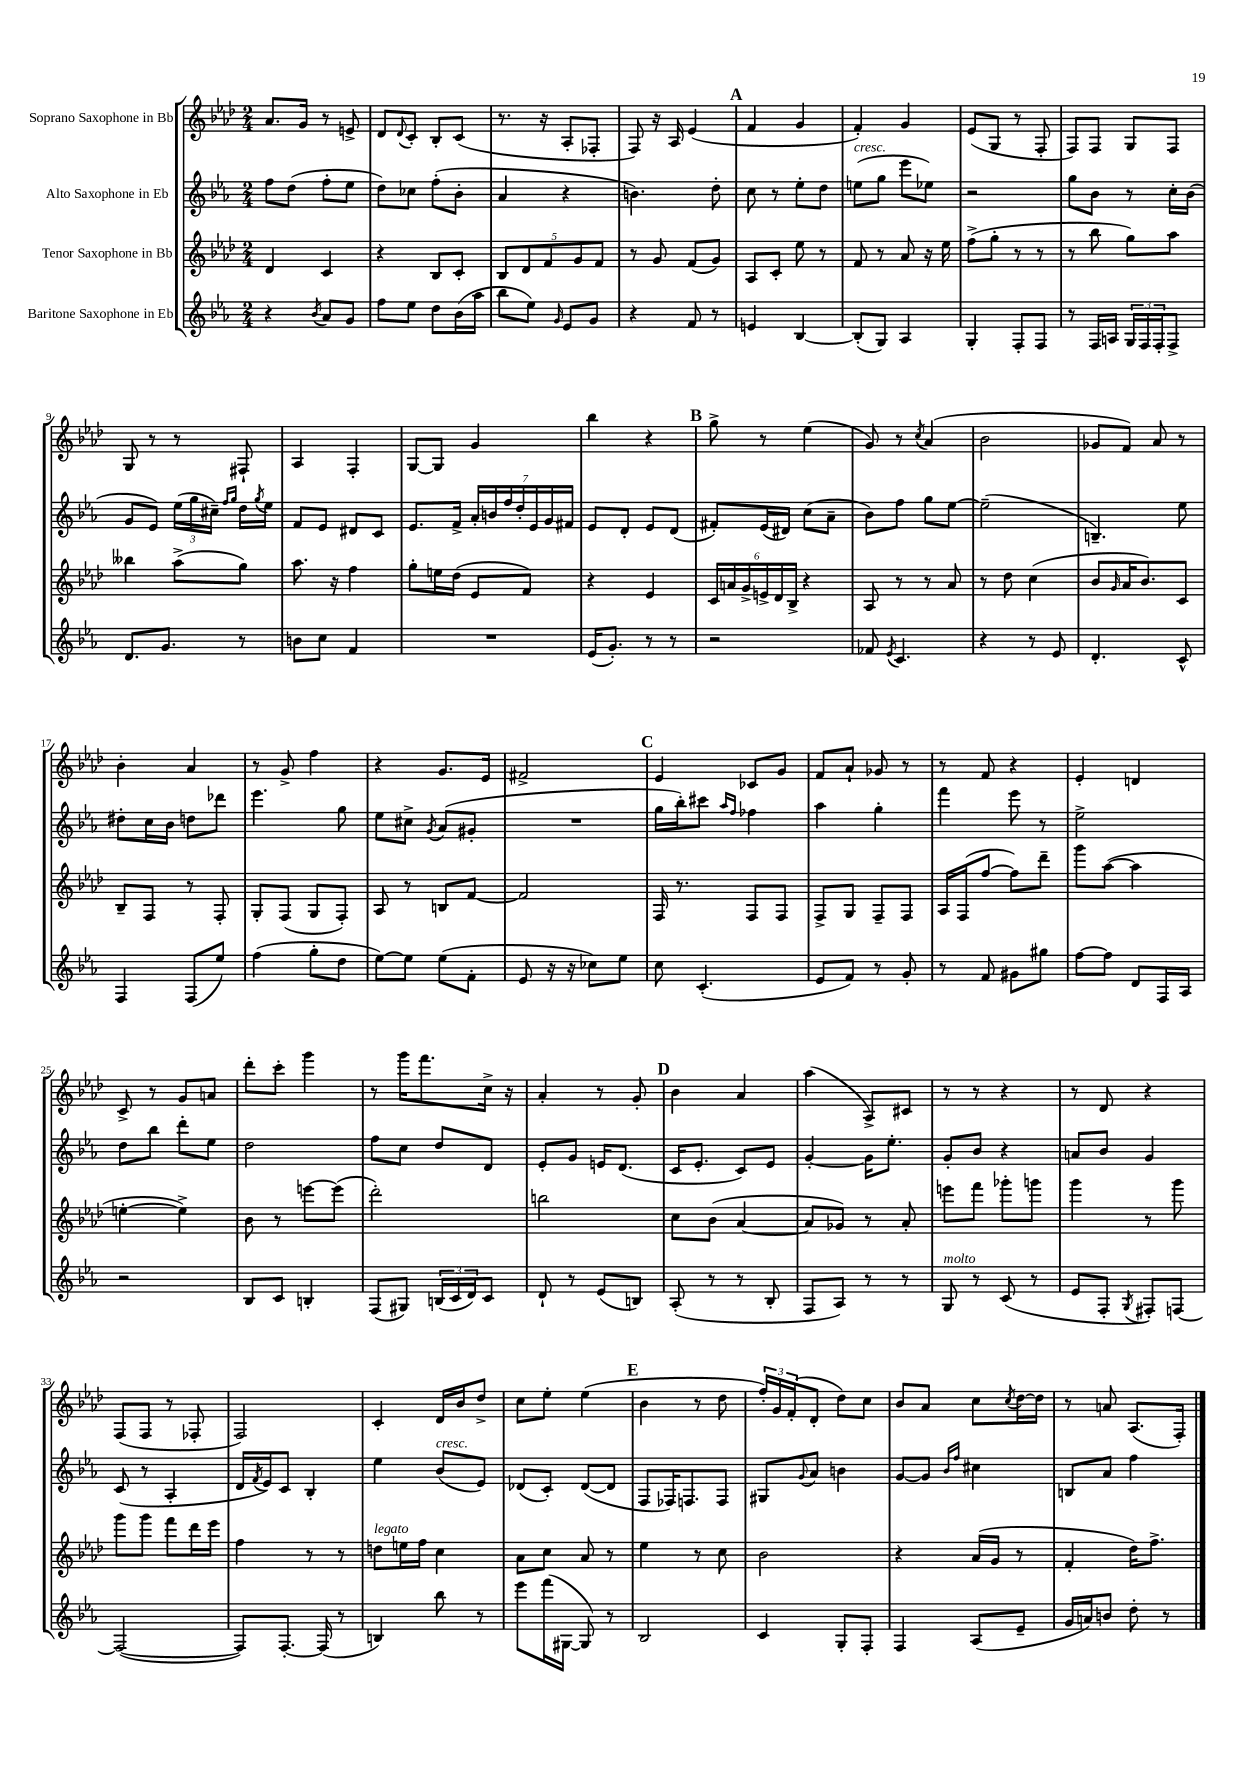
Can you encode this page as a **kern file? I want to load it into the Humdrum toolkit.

**kern	**kern	**kern	**kern
*part4	*part3	*part2	*part1
*staff4	*staff3	*staff2	*staff1
*I"Baritone Saxophone in Eb	*I"Tenor Saxophone in Bb	*I"Alto Saxophone in Eb	*I"Soprano Saxophone in Bb
*clefG2	*clefG2	*clefG2	*clefG2
*k[b-e-a-]	*k[b-e-a-d-]	*k[b-e-a-]	*k[b-e-a-d-]
*M2/4	*M2/4	*M2/4	*M2/4
=1	=1	=1	=1
4r	4d-/	8ff\L	8.a-/L
.	.	(8dd\J	.
.	.	.	16g/Jk
8qb-/	.	.	.
8a-/L	4c/	8ff'\L	8r
8g/J	.	8ee-\J	8en^/
=2	=2	=2	=2
8ff\L	4r	8dd\L)	8d-/L
.	.	.	8qqd-/
8ee-\J	.	8cc-X\J	8c'/J
8dd\L	8B-/L	(8ff'\L	8B-'/L
(16b-\L	8c'/J	8b-'\J	(8c/J
16aa-\JJ	.	.	.
=3	=3	=3	=3
8bb-\L	10B-/L	4a-/	8.r
.	10d-/	.	.
8ee-\J)	.	.	.
.	.	.	16r
.	10f/	.	.
16qqg/	.	.	.
8e-/L	.	4r	8A-'/L
.	10g/	.	.
8g/J	.	.	8F-X'/J
.	10f/J	.	.
=4	=4	=4	=4
4r	8r	4.bn\)	8F/)
.	8g/	.	16r
.	.	.	16A-/
8f/	(8f/L	.	(4e-/
8r	8g/J)	8dd'\	.
!!LO:REH:place=s1:t=A
=5	=5	=5	=5
4en/	8A-/L	8cc\	4f/
.	8c'/J	8r	.
[4B-/	8ee-\	8ee-'\L	4g/
.	8r	8dd\J	.
=6	=6	=6	=6
!	!	!LO:TX:a:i:t=cresc.	!
(8B-'/L]	8f/	(8een\L	4f'/)
8G/J)	8r	8gg\J	.
4A-/	8a-/	8eee-\L	4g/
.	16r	8ee-X\J)	.
.	16ee-\	.	.
=7	=7	=7	=7
4G'/	(8ff^\L	2r	(8e-/L
.	8gg'\J	.	8G/J
8F'/L	8r	.	8r
8F/J	8r	.	8F'/
=8	=8	=8	=8
8r	8r	8gg\L	8F/L)
16F/LL	8bb-\	8b-\J	8F/J
16An/JJ	.	.	.
24G/LL	8gg\L)	8r	8G/L
24F/	.	.	.
24F'/J	.	.	.
8F^/J	8aa-\J	16cc'\LL	8F/J
.	.	(16b-\JJ	.
!!LO:LB:g=z
=9	=9	=9	=9
8.d/L	4bb--X\	8g/L	8G/
.	.	8e-/J)	8r
8.g/J	.	.	.
.	(8aa-^\L	(24ee-\LL	8r
.	.	24gg\	.
.	.	24cc#X~\JJ)	.
.	.	16qqff/LL	.
.	.	16qqgg/JJ	.
8r	8gg\J)	16dd\LL	8F#X`/
.	.	8qgg/	.
.	.	16ee-\JJ	.
=10	=10	=10	=10
8bn\L	8.aa-\	8f/L	4A-/
8cc\J	.	8e-/J	.
.	16r	.	.
4f/	4ff\	8d#X/L	4F'/
.	.	8c/J	.
=11	=11	=11	=11
2r	8gg'\L	8.e-/L	[8G/L
.	16een\L	.	8G/J]
.	(16dd-\JJ	16f^/Jk	.
.	8e-/L	28a-'/LL	4g/
.	.	28bn/	.
.	.	28ff/	.
.	.	28dd'/	.
.	8f/J)	.	.
.	.	28e-/	.
.	.	28g/	.
.	.	28f#X/JJ	.
=12	=12	=12	=12
(16e-/KL	4r	8e-/L	4bb-\
8.g'/J)	.	.	.
.	.	8d'/J	.
8r	4e-/	8e-/L	4r
8r	.	(8d/J	.
!!LO:REH:place=s1:t=B
=13	=13	=13	=13
2r	24c/LL	8f#X'/L)	8gg^\
.	24an/	.	.
.	24g^/	.	.
.	24en^/	(16e-/L	8r
.	24d-/	.	.
.	.	16d#X/JJ)	.
.	24B-^/JJ	.	.
.	4r	(8cc\L	(4ee-\
.	.	8a-~\J	.
=14	=14	=14	=14
8f-X/	8A-/	8b-\L)	8g/)
8qe-/	.	.	.
4.c/	8r	8ff\J	8r
.	.	.	8qcc/
.	8r	8gg\L	(4a-/
.	8a-/	[8ee-\J	.
=15	=15	=15	=15
4r	8r	(2ee-~\]	2b-\
.	8dd-\	.	.
8r	(4cc\	.	.
8e-/	.	.	.
=16	=16	=16	=16
4.d'/	8b-/L	4.Bn~/)	8g-X/L
.	16qqg/	.	.
.	16a-/K	.	8f/J)
.	8.b-/)	.	.
.	.	.	8a-/
8c^^/	8c/J	8ee-\	8r
!!LO:LB:g=z
=17	=17	=17	=17
4F/	8B-~/L	8dd#X'\L	4b-'\
.	8F/J	16cc\L	.
.	.	16b-\JJ	.
(8F/L	8r	8ddn\L	4a-/
8ee-/J)	8F'/	8ddd-X\J	.
=18	=18	=18	=18
(4ff\	8G'/L	4.eee-\	8r
.	(8F/J	.	8g^/
8gg'\L	8G/L	.	4ff\
8dd\J	8F'/J)	8gg\	.
=19	=19	=19	=19
[8ee-\L)	8A-/	8ee-\L	4r
8ee-\J]	8r	8cc#X^\J	.
.	.	8qg/	.
(8ee-\L	8Bn/L	(8a-/L	8.g/L
8f'\J	[8f/J	8g#X'/J	.
.	.	.	16e-/Jk
=20	=20	=20	=20
8e-/	2f/]	2r	2f#X^/
16r	.	.	.
16r	.	.	.
8cc-X\L)	.	.	.
8ee-\J	.	.	.
!!LO:REH:place=s1:t=C
=21	=21	=21	=21
8cc\	16F/	16gg\LL	4e-/
.	8.r	16bb-'\J)	.
(4.c'/	.	8ccc#X\J	.
.	.	16qqaa-/LL	.
.	.	16qqff/JJ	.
.	8F/L	4ff-X\	8c-X/L
.	8F/J	.	8g/J
=22	=22	=22	=22
8e-/L	8F^/L	4aa-\	8f/L
8f/J)	8G/J	.	8a-`/J
8r	8F~/L	4gg'\	8g-X/
8g'/	8F/J	.	8r
=23	=23	=23	=23
8r	16A-/LL	4fff\	8r
.	(16F/J	.	.
8f/	[8ff/J	.	8f/
8g#X\L	8ff\L])	8eee-\	4r
8gg#X\J	8ddd-~\J	8r	.
=24	=24	=24	=24
[8ff\L	8ggg\L	2ee-^\	4e-'/
8ff\J]	([8aa-\J	.	.
8d/L	4aa-\]	.	4dn/
16F/L	.	.	.
16A-/JJ	.	.	.
!!LO:LB:g=z
=25	=25	=25	=25
2r	[4een'\	8dd\L	8c^/
.	.	8bb-\J	8r
.	4ee^\])	8ddd'\L	8g/L
.	.	8ee-\J	8an/J
=26	=26	=26	=26
8B-/L	8b-\	2dd\	8ddd-'\L
8c/J	8r	.	8ccc'\J
4Bn'/	[8eeen\L	.	4ggg\
.	(8eee\J]	.	.
=27	=27	=27	=27
(8F/L	2ddd-'\)	8ff\L	8r
8G#X/J)	.	8cc\J	16ggg\KL
.	.	.	8.fff\
(24Bn/LL	.	8dd/L	.
24c/	.	.	.
24d/J)	.	.	.
8c/J	.	8d/J	16cc^\Jk
.	.	.	16r
=28	=28	=28	=28
8d`/	2bbn\	8e-'/L	4a-'/
8r	.	8g/J	.
(8e-/L	.	16en/KL	8r
.	.	(8.d/J	.
8Bn/J)	.	.	8g'/
!!LO:REH:place=s1:t=D
=29	=29	=29	=29
(8A-'/	8cc\L	16c/KL	4b-\
.	.	8.e-'/J	.
8r	(8b-\J	.	.
8r	[4a-/	8c/L)	4a-/
8B-'/	.	8e-/J	.
=30	=30	=30	=30
8F/L	8a-/L]	[4g'/	(4aa-\
8A-/J)	8g-X/J)	.	.
8r	8r	16g\KL]	8A-^/L)
.	.	8.ee-'\J	.
8r	8a-'/	.	8c#X/J
=31	=31	=31	=31
!LO:TX:a:i:t=molto	!	!	!
8G/	8eeen\L	8g'/L	8r
8r	8fff\J	8b-/J	8r
(8c/	8ggg-X'\L	4r	4r
8r	8gggn\J	.	.
=32	=32	=32	=32
8e-/L	4ggg\	8an/L	8r
8F'/J	.	8b-/J	8d-/
8qG/	.	.	.
8F#X'/L)	8r	4g/	4r
[8Fn/J	8ggg\	.	.
!!LO:LB:g=z
=33	=33	=33	=33
(2F/_	8ggg\L	(8c/	(8F/L
.	8ggg\J	8r	8F/J
.	8fff\L	4A-'/	8r
.	16ddd-\L	.	8F-X'/
.	16eee-\JJ	.	.
=34	=34	=34	=34
8F/L])	4ff\	16d/LL	2F/)
.	.	8qf/	.
.	.	16e-/J)	.
[8.F'/J	.	8c/J	.
.	8r	4B-'/	.
(16F/]	.	.	.
8r	8r	.	.
=35	=35	=35	=35
!	!LO:TX:a:i:t=legato	!	!
4Bn/)	8ddn\L	4ee-\	4c'/
.	16een\L	.	.
.	16ff\JJ	.	.
!	!	!LO:TX:a:i:t=cresc.	!
8bb-\	4cc\	(8b-/L	16d-/LL
.	.	.	16b-/J
8r	.	8e-/J)	8dd-^/J
=36	=36	=36	=36
8eee-\L	8a-\L	(8d-X/L	8cc\L
(16fff\L	8cc\J	8c'/J)	8ee-'\J
[16G#X\JJ	.	.	.
8G#/])	8a-/	([8d-/L	(4ee-\
8r	8r	8d-/J]	.
!!LO:REH:place=s1:t=E
=37	=37	=37	=37
2B-/	4ee-\	8F/L	4b-\
.	.	16F-X/K)	.
.	.	8.Fn/	.
.	8r	.	8r
.	8cc\	8F/J	8dd-\
=38	=38	=38	=38
4c/	2b-\	8G#X/L	24ff'/LL)
.	.	.	24g/
.	.	.	(24f'/J
.	.	8qqg/	.
.	.	8a-/J	8d-'/J
8G'/L	.	4bn\	8dd-\L)
8F'/J	.	.	8cc\J
=39	=39	=39	=39
4F/	4r	[8g/L	8b-/L
.	.	8g/J]	8a-/J
.	.	16qqb-/LL	.
.	.	16qqff/JJ	.
(8A-/L	(16a-/LL	4cc#X\	8cc\L
.	16g/JJ	.	.
.	.	.	8qcc/
8e-~/J	8r	.	[16dd-\L
.	.	.	16dd-\JJ]
=40	=40	=40	=40
16g/LL	4f'/	8Bn/L	8r
16an/J)	.	.	.
8bn/J	.	8a-/J	8an/
8dd'\	16dd-\KL)	4ff\	(8.A-/L
.	8.ff^\J	.	.
8r	.	.	.
.	.	.	16F'/Jk)
==	==	==	==
*-	*-	*-	*-
